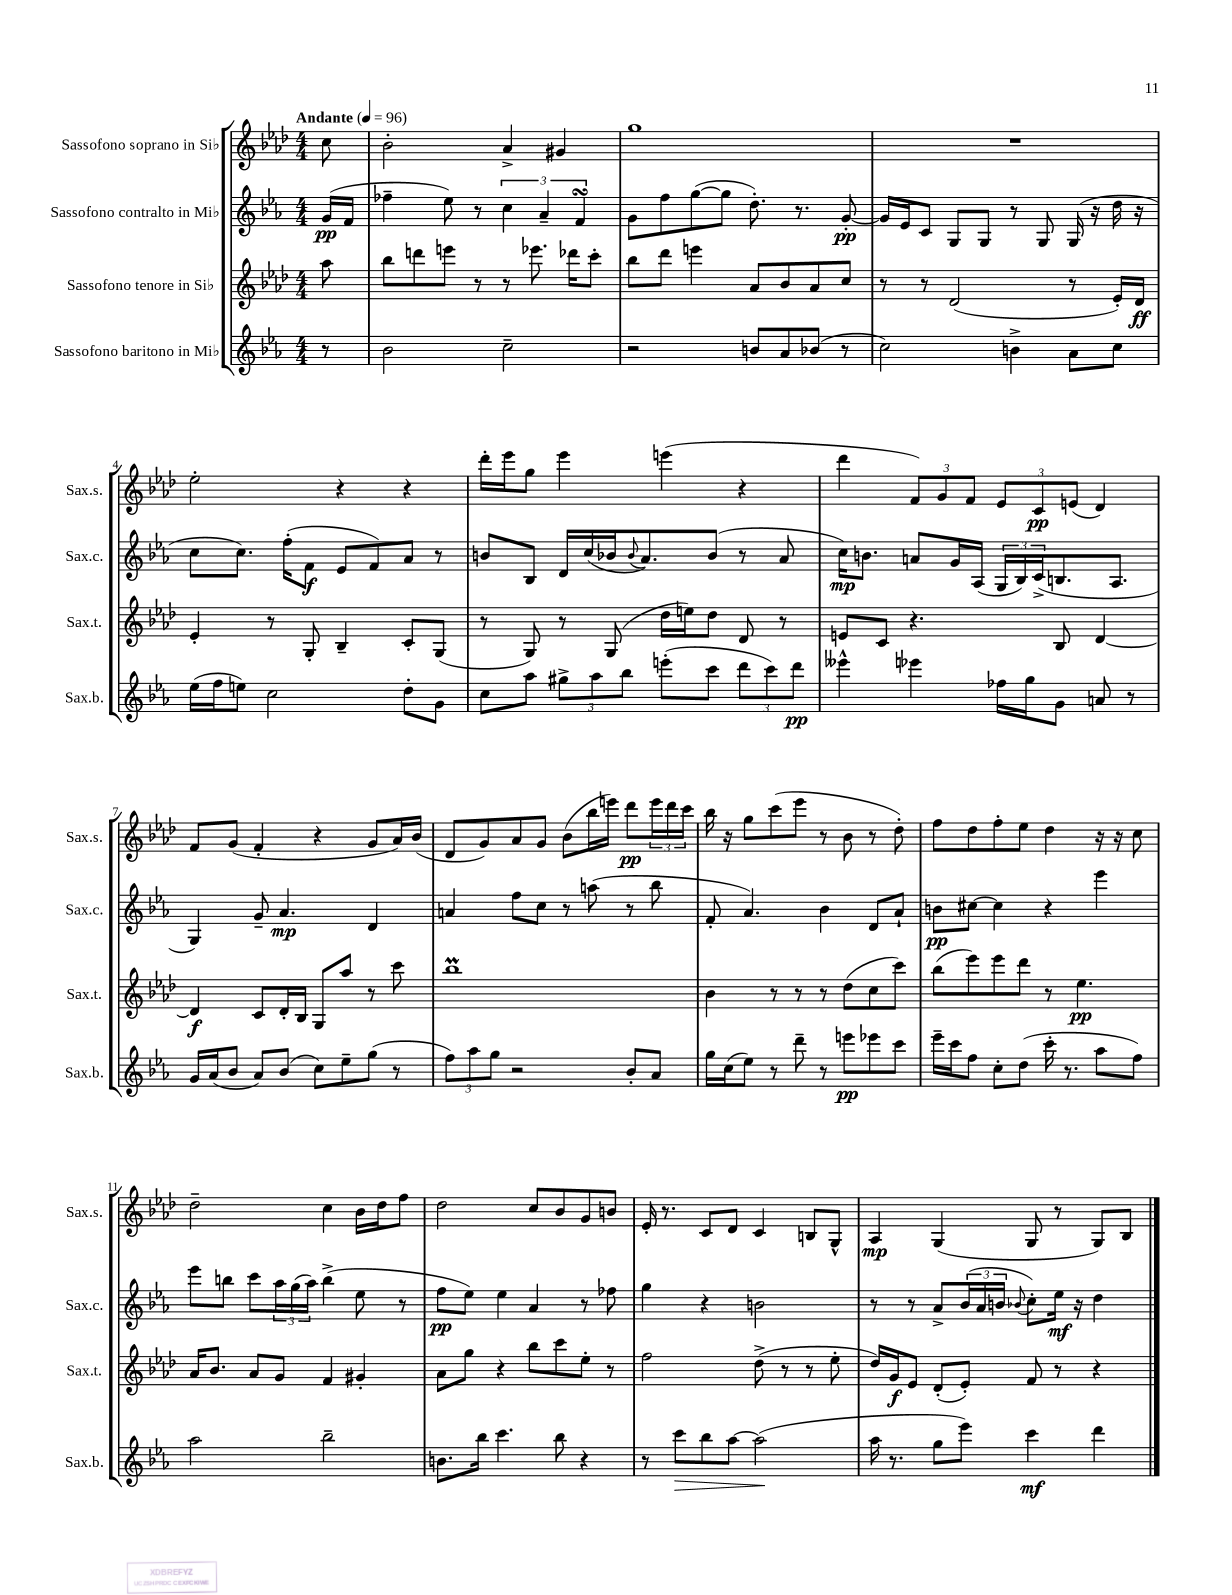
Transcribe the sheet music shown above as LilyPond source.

<<
\new StaffGroup <<
\new Staff = "s0" \with { instrumentName = "Sassofono soprano in Sib" shortInstrumentName = "Sax.s." } {
    \clef treble \key aes \major \numericTimeSignature \time 4/4 \partial 8 \tempo "Andante" 4 = 96
    c''8 |
    bes'2-. aes'4-> gis'4 |
    g''1 |
    R1 |
    ees''2-. r4 r4 |
    des'''16-. ees'''16 g''8 ees'''4 e'''4( r4 |
    des'''4 \tuplet 3/2 { f'8) g'8 f'8 } \tuplet 3/2 { ees'8 c'8\pp e'8( } des'4) |
    f'8 g'8( f'4-. r4 g'8 aes'16) bes'16( |
    des'8 g'8) aes'8 g'8 bes'8( bes''16 e'''16) des'''8\pp \tuplet 3/2 { e'''16 des'''16 c'''16 } |
    bes''16 r16 g''8 c'''8( ees'''8 r8 bes'8 r8 des''8-.) |
    f''8 des''8 f''8-. ees''8 des''4 r16 r16 c''8 |
    des''2-- c''4 bes'16 des''16 f''8 |
    des''2 c''8 bes'8 g'8 b'8 |
    ees'16-. r8. c'8 des'8 c'4 b8 g8-^ |
    aes4\mp g4( g8 r8 g8) bes8 \bar "|." |
}
\new Staff = "s1" \with { instrumentName = "Sassofono contralto in Mib" shortInstrumentName = "Sax.c." } {
    \clef treble \key ees \major \numericTimeSignature \time 4/4 \partial 8
    g'16\pp( f'16 |
    fes''4-- ees''8) r8 \tuplet 3/2 { c''4 aes'4-- f'4\turn } |
    g'8 f''8 g''8~( g''8 d''8.-.) r8. g'8~-.\pp |
    g'16 ees'16 c'8 g8 g8 r8 g8 g16( r16 d''16 r16 |
    c''8 c''8.) f''16-.( f'8\f ees'8 f'8) aes'8 r8 |
    b'8 bes8 d'16 c''16( bes'16 \appoggiatura { bes'8 } aes'8.) bes'8( r8 aes'8 |
    c''16\mp) b'8. a'8 g'16 aes16( \tuplet 3/2 { g16 bes16) c'16->( } b8. aes8. |
    g4) g'8-- aes'4.\mp d'4 |
    a'4 f''8 c''8 r8 a''8( r8 bes''8 |
    f'8-. aes'4.) bes'4 d'8 aes'8-! |
    b'8\pp cis''8~ cis''4 r4 ees'''4 |
    ees'''8 b''8 c'''8 \tuplet 3/2 { aes''16 g''16( aes''16) } b''4->( ees''8 r8 |
    f''8\pp ees''8) ees''4 aes'4 r8 fes''8 |
    g''4 r4 b'2 |
    r8 r8 aes'8-> \tuplet 3/2 { bes'16( aes'16 b'16 } \appoggiatura { bes'8 } c''8-.) ees''16\mf r16 d''4 \bar "|." |
}
\new Staff = "s2" \with { instrumentName = "Sassofono tenore in Sib" shortInstrumentName = "Sax.t." } {
    \clef treble \key aes \major \numericTimeSignature \time 4/4 \partial 8
    aes''8 |
    bes''8 d'''8 e'''8 r8 r8 ees'''8. des'''16 c'''8-. |
    bes''8 des'''8 e'''4 aes'8 bes'8 aes'8 c''8 |
    r8 r8 des'2( r8 ees'16-.) des'16\ff |
    ees'4-. r8 g8-. bes4-- c'8-. g8( |
    r8 g8) r8 g8( des''16 e''16) des''8 des'8 r8 |
    e'8 c'8 r4. bes8 des'4~ |
    des'4\f c'8 des'16-. bes16 g8 aes''8 r8 c'''8 |
    bes''1\prall |
    bes'4 r8 r8 r8 des''8( c''8 c'''8) |
    bes''8( ees'''8) ees'''8 des'''8 r8 ees''4.\pp |
    aes'16 bes'8. aes'8 g'8 f'4 gis'4-. |
    aes'8 g''8 r4 bes''8 c'''8 ees''8-. r8 |
    f''2 des''8->( r8 r8 ees''8-. |
    des''16) g'16\f ees'8 des'8-.( ees'8-.) f'8 r8 r4 \bar "|." |
}
\new Staff = "s3" \with { instrumentName = "Sassofono baritono in Mib" shortInstrumentName = "Sax.b." } {
    \clef treble \key ees \major \numericTimeSignature \time 4/4 \partial 8
    r8 |
    bes'2 c''2-- |
    r2 b'8 aes'8 bes'8( r8 |
    c''2) b'4-> aes'8 c''8 |
    ees''16( f''16 e''8) c''2 d''8-. g'8 |
    c''8 aes''8 \tuplet 3/2 { gis''8-> aes''8 bes''8 } e'''8-.( c'''8 \tuplet 3/2 { d'''8 c'''8) d'''8\pp } |
    eeses'''4-^ ees'''4 fes''16 g''16 g'8 a'8 r8 |
    g'16 aes'16( bes'8 aes'8) bes'8( c''8) ees''8-- g''8( r8 |
    \tuplet 3/2 { f''8) aes''8 g''8 } r2 bes'8-. aes'8 |
    g''16 c''16( ees''8) r8 d'''8-- r8 e'''8\pp ees'''8 c'''8 |
    ees'''16-- c'''16 f''8 c''8-. d''8( c'''16-. r8. aes''8 f''8) |
    aes''2 bes''2-- |
    b'8. bes''16 c'''4. bes''8 r4 |
    r8 c'''8\> bes''8 aes''8~ aes''2\!( |
    aes''16 r8. g''8 ees'''8) c'''4\mf d'''4 \bar "|." |
}
>>
>>
